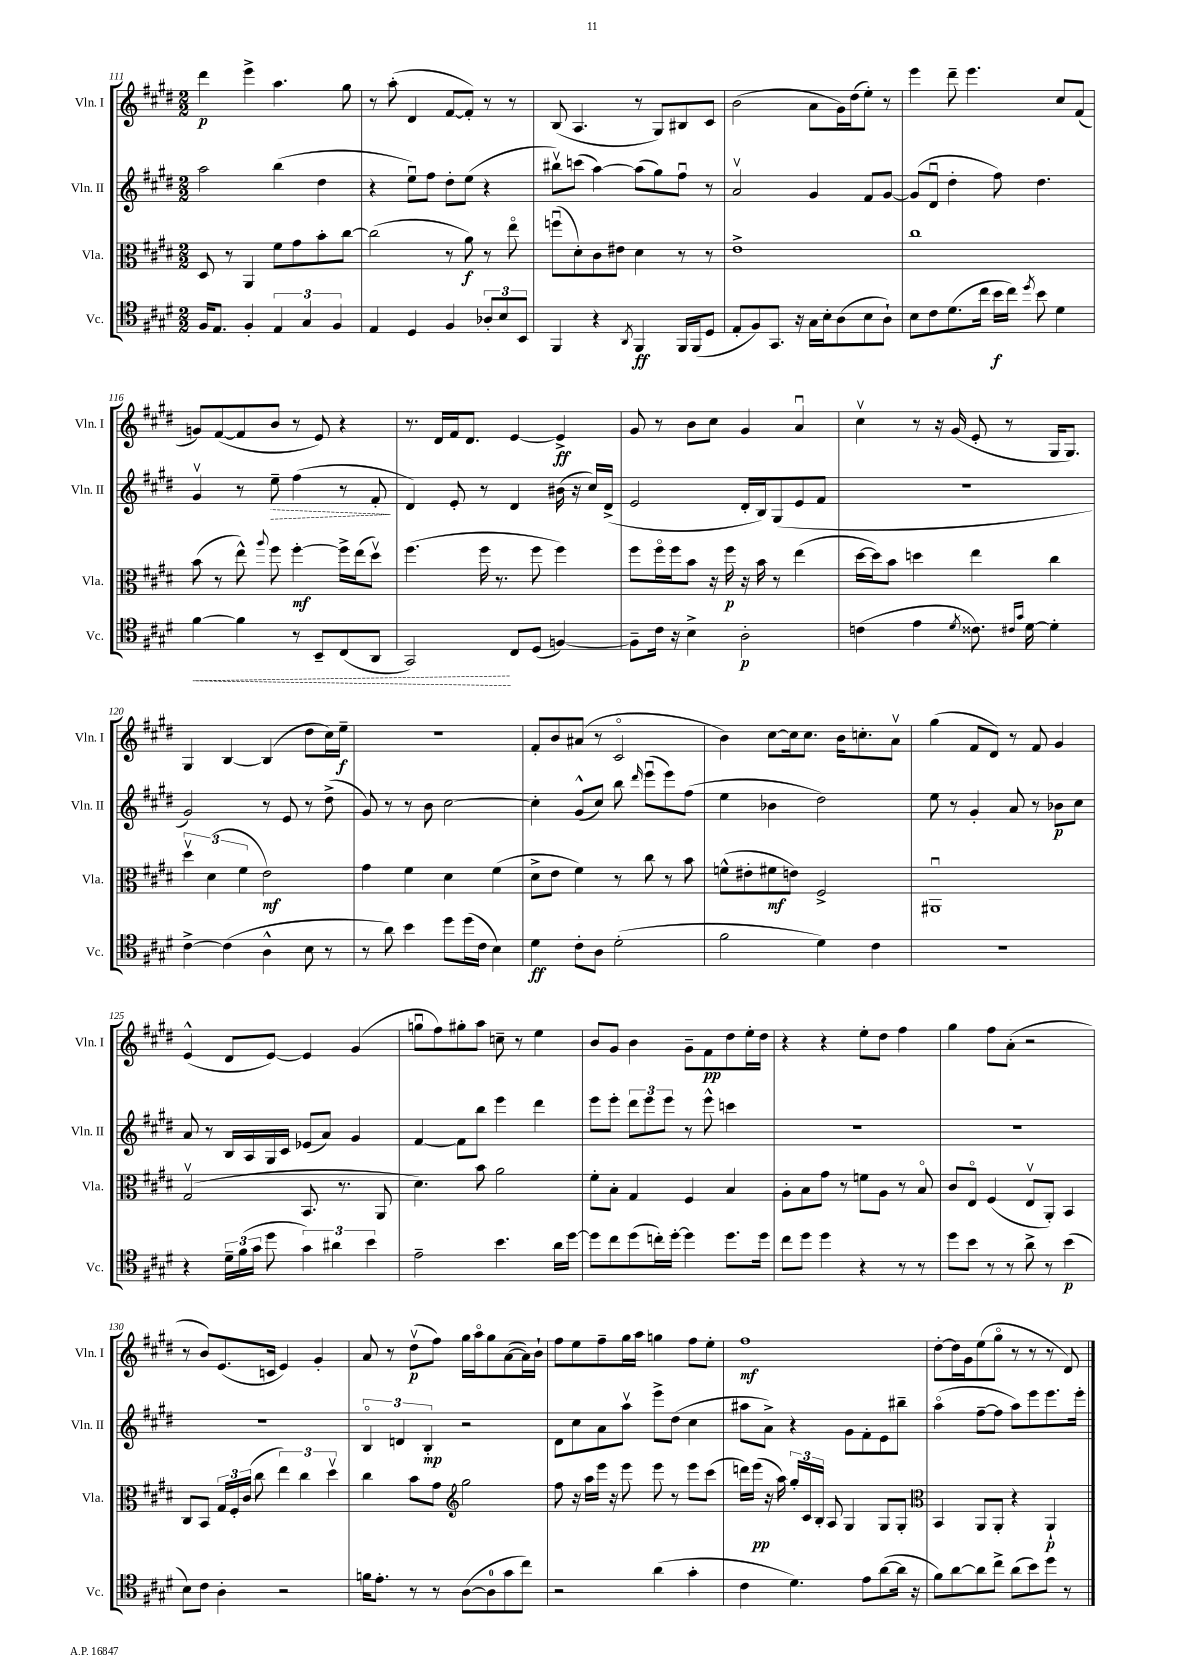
<<
\new StaffGroup <<
\new Staff = "s0" \with { instrumentName = "Vln. I" shortInstrumentName = "Vln. I" } {
    \clef treble \key e \major \numericTimeSignature \time 2/2
    \autoBeamOff dis'''4\p e'''4-> a''4. gis''8 |
    r8 a''8-.( dis'4 fis'8[~ fis'8]-.) r8 r8 |
    b8( a4. r8 gis8[) bis8 cis'8] |
    b'2( a'8[ gis'16) dis''16( e''8]-.) r8 |
    e'''4 dis'''8-- e'''4. cis''8[ fis'8]( |
    g'8[) fis'8~( fis'8 b'8] r8 e'8) r4 |
    r8. dis'16[ fis'16 dis'8.] e'4~ e'4->\ff |
    gis'8 r8 b'8[ cis''8] gis'4 a'4\downbow |
    cis''4\upbow r8 r16 gis'16( e'8-. r8 gis16[ gis8.]) |
    gis4 b4~ b4( dis''8[ cis''16) e''16]--\f |
    r1 |
    fis'8[-. b'8 ais'8]( r8 cis'2\flageolet |
    b'4) cis''8[~ cis''16 cis''8.] b'16[ c''8.-. a'8]\upbow |
    gis''4( fis'8[ dis'8]) r8 fis'8 gis'4 |
    e'4-^( dis'8[ e'8]~) e'4 gis'4( |
    g''8[\downbow fis''8) gis''8-. a''8] c''8-- r8 e''4 |
    b'8[ gis'8] b'4 gis'8[-- fis'8\pp dis''8 e''16-. dis''16] |
    r4 r4 e''8[-. dis''8] fis''4 |
    gis''4 fis''8[ a'8]-.( r2 |
    r8 b'8[) e'8.( c'16] e'4) gis'4-. |
    a'8 r8 dis''8[\upbow\p( fis''8]) gis''16[ a''16\flageolet gis''8 a'8~( a'16) b'16]-! |
    fis''8[ e''8 fis''8-- gis''16 a''16] g''4 fis''8[ e''8]-. |
    fis''1\mf |
    dis''8[~-. dis''16 gis'16 e''8( gis''8]\flageolet r8 r8 r8 dis'8) \bar "|." |
}
\new Staff = "s1" \with { instrumentName = "Vln. II" shortInstrumentName = "Vln. II" } {
    \clef treble \key e \major \numericTimeSignature \time 2/2
    \autoBeamOff a''2 b''4( dis''4 |
    r4 e''8[\downbow) fis''8] dis''8[-. e''8]( r4 |
    bis''8[\upbow) c'''8]( a''4~) a''8[( gis''8) fis''8]\downbow r8 |
    a'2\upbow gis'4 fis'8[ gis'8]~ |
    gis'8[( dis'8]\downbow dis''4-. fis''8) dis''4. |
    gis'4\upbow r8 \once \override Hairpin.style = #'dashed-line e''8--\> fis''4( r8 fis'8-.\! |
    dis'4) e'8-. r8 dis'4 bis'16( r16 cis''16[) dis'16]->( |
    e'2 dis'16[-. b16) gis8( e'8 fis'8] |
    R1 |
    gis'2) r8 e'8 r8 dis''8->( |
    gis'8) r8 r8 b'8 cis''2~ |
    cis''4-. gis'8[-^( cis''8]) b''8 \grace { dis'''16 } e'''8[\downbow( e'''8) fis''8]( |
    e''4 bes'4 dis''2) |
    e''8 r8 gis'4-. a'8 r8 bes'8[\p cis''8] |
    a'8 r8 b16[ a16 gis16 cis'16] ees'8[( a'8]) gis'4 |
    fis'4~ fis'8[ b''8] e'''4 dis'''4 |
    e'''8[ e'''8]-. \tuplet 3/2 { dis'''8[ e'''8 e'''8] } r8 e'''8-^ c'''4 |
    R1 |
    R1 |
    R1 |
    \tuplet 3/2 { b4\flageolet d'4 b4-.\mp } r2 |
    dis'8[ cis''8 a'8 a''8]\upbow e'''8[-> dis''8]( cis''4 |
    ais''8[ a'8]->) r4 gis'8[ fis'8-. e'8 bis''8]-- |
    a''4\flageolet( fis''8[~-- fis''8] a''8[) e'''8 e'''8. e'''16]-. \bar "|." |
}
\new Staff = "s2" \with { instrumentName = "Vla." shortInstrumentName = "Vla." } {
    \clef alto \key e \major \numericTimeSignature \time 2/2
    \autoBeamOff dis8 r8 a,4 fis'8[ gis'8 b'8-. cis''8]~ |
    cis''2( r8 a'8\f) r8 e''8\flageolet |
    f''8[\downbow( dis'8-.) cis'8 eis'8] dis'4 r8 r8 |
    e'1-> |
    cis''1 |
    b'8( r8 e''8-^) \appoggiatura { a''8 } fis''8 fis''4~-.\mf fis''16[-> e''16( dis''8]\upbow) |
    fis''4.( fis''16 r8. fis''8 fis''4) |
    fis''8[ fis''16\flageolet fis''16 b'8] r16 fis''16\p r16 b'16 r8 e''4( |
    dis''16[~ dis''16) b'8] d''4 e''4 cis''4 |
    \tuplet 3/2 { dis''4\upbow dis'4( fis'4 } e'2\mf) |
    gis'4 fis'4 dis'4 fis'4( |
    dis'8[-> e'8] fis'4) r8 cis''8 r8 b'8 |
    f'8[-^( eis'8-. fis'8\mf e'8]) fis2-> |
    ais,1\downbow |
    gis2\upbow( b,8. r8. a,8 |
    dis'4.) b'8 a'2 |
    fis'8[-. b8]-. gis4 fis4 b4 |
    a8[-. b8 gis'8] r8 f'8[ a8] r8 b8\flageolet |
    cis'8[ e8]\flageolet fis4( e8[\upbow a,8]-.) b,4 |
    cis8[ b,8] \tuplet 3/2 { gis16[ fis16-. cis'16]( } cis''8 \tuplet 3/2 { e''4) cis''4 dis''4\upbow } |
    cis''4 b'8[ gis'8] \clef treble gis''2 |
    fis''8 r16 a''16[ e'''16] r16 e'''8 e'''8 r8 e'''8[ cis'''8]( |
    d'''16[) e'''16]\pp( r16 a''16) \tuplet 3/2 { gis''16[-. cis'16 b16]-. } a8 gis4 gis8[ gis8]-. |
    \clef alto b,4 a,8[ a,8]-. r4 a,4-!\p \bar "|." |
}
\new Staff = "s3" \with { instrumentName = "Vc." shortInstrumentName = "Vc." } {
    \clef tenor \key e \major \numericTimeSignature \time 2/2
    \autoBeamOff fis16[ e8.] fis4-. \tuplet 3/2 { e4 gis4 fis4 } |
    e4 dis4 fis4 \tuplet 3/2 { aes8[-. b8 b,8] } |
    fis,4 r4 \acciaccatura { a,8 } fis,4\ff fis,16[ fis,16( dis8] |
    e8[-. fis8) gis,8.] r16 gis16[ b16-. a8( b8 a8]-!) |
    b8[ cis'8 dis'8.( cis''16] b'16[\f cis''16]) \acciaccatura { dis''8 } b'8 dis'4 |
    \once \override Hairpin.style = #'dashed-line fis'4~\< fis'4 r8 b,8[-- cis8( a,8] |
    gis,2\!) cis8[ dis8]( f4~) |
    f8[-- cis'16] r16 b4-> a2-.\p |
    c'4( e'4 \acciaccatura { dis'8 } cisis'8.) \grace { cis'16[ gis'16] } dis'16~ dis'4-. |
    cis'4~-> cis'4( a4-^ b8 r8 |
    r8 a'8) b'4 dis''8[ dis''16( cis'16] b4) |
    dis'4\ff cis'8[-. a8] dis'2-.( |
    fis'2 dis'4) cis'4 |
    R1 |
    r4 \tuplet 3/2 { dis'16[-- fis'16( gis'16] } dis''8 \tuplet 3/2 { gis'4) ais'4 b'4 } |
    e'2-- b'4. a'16[ dis''16]~ |
    dis''8[ cis''8 dis''8( c''16-.) dis''16]~-. dis''4 dis''8.[ dis''16] |
    cis''8[ dis''8] dis''4 r4 r8 r8 |
    dis''8[ b'8] r8 r8 a'8-> r8 b'4\p( |
    b8[) cis'8] a4-. r2 |
    f'16[ e'8.]-. r8 r8 a8[~( a8-0 gis'8 cis''8]) |
    r2 a'4( gis'4-. |
    cis'4 dis'4.) e'8[ a'8~( a'16] r16 |
    fis'8[) a'8~ a'8 cis''8]-> a'8[( b'8) dis''8] r8 \bar "|." |
}
>>
>>
\layout { \context { \Score currentBarNumber = #111 } }
